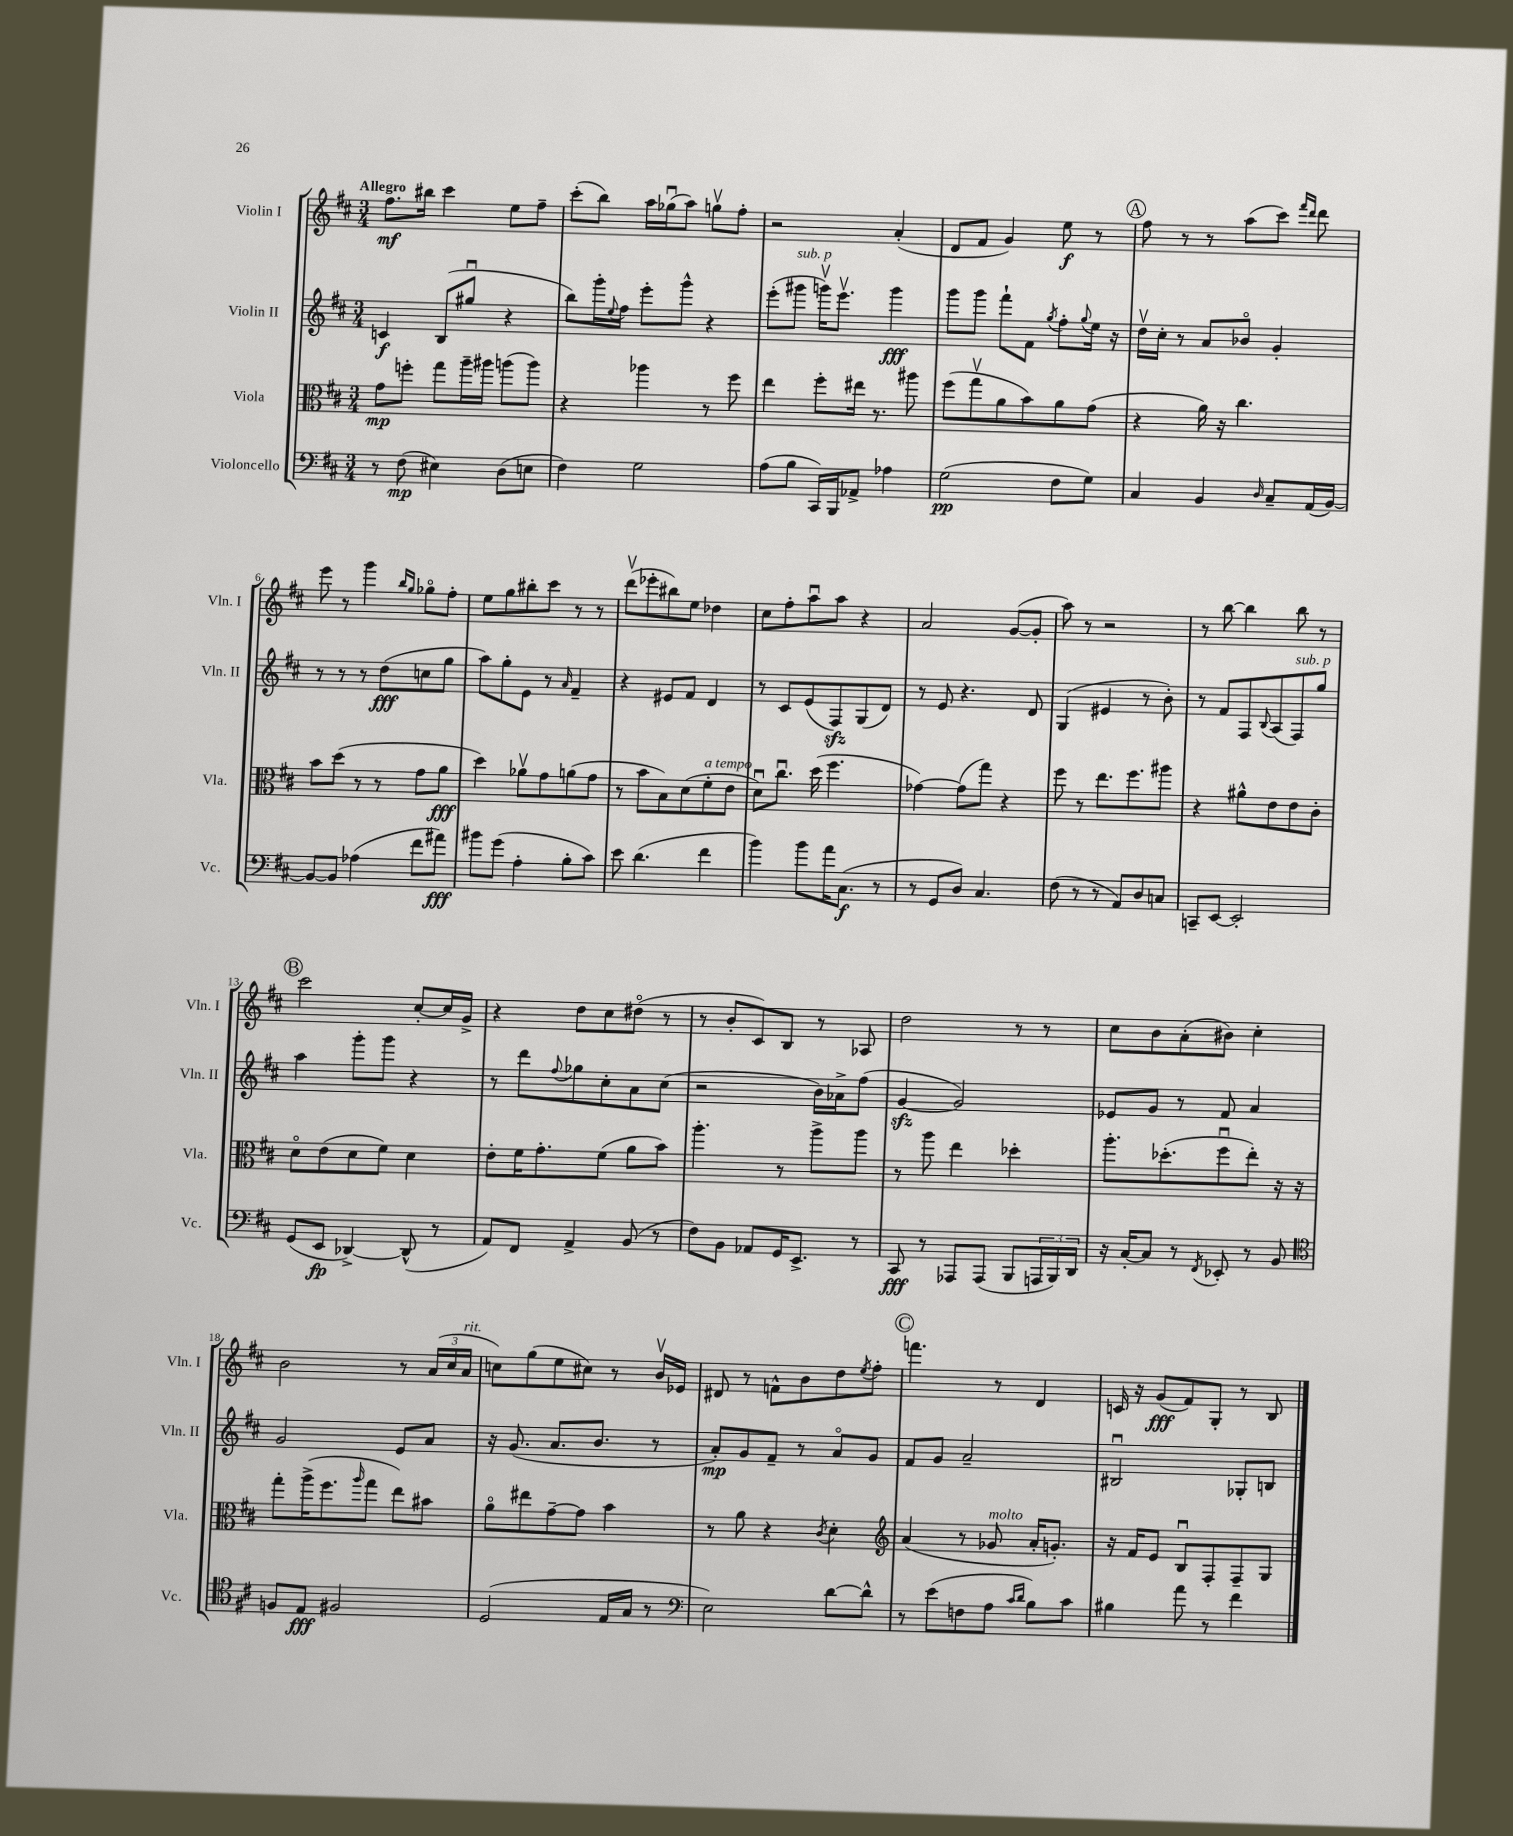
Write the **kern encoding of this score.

**kern	**dynam	**kern	**dynam	**kern	**dynam	**kern	**dynam
*part4	*part4	*part3	*part3	*part2	*part2	*part1	*part1
*staff4	*staff4	*staff3	*staff3	*staff2	*staff2	*staff1	*staff1
*I"Violoncello	*	*I"Viola	*	*I"Violin II	*	*I"Violin I	*
*I'Vc.	*	*I'Vla.	*	*I'Vln. II	*	*I'Vln. I	*
*clefF4	*	*clefC3	*	*clefG2	*	*clefG2	*
*k[f#c#]	*	*k[f#c#]	*	*k[f#c#]	*	*k[f#c#]	*
*M3/4	*	*M3/4	*	*M3/4	*	*M3/4	*
=1	=1	=1	=1	=1	=1	=1	=1
!	!	!	!	!	!	!LO:TX:a:B:t=Allegro	!
8r	.	8g\L	mp	4cn/	f	8.ff#\L	mf
(8F#\	mp	8ffn'\J	.	.	.	.	.
.	.	.	.	.	.	16bb#X\Jk	.
4E#X\)	.	8gg\L	.	(8B/L	.	4ccc#\	.
.	.	16aa~\L	.	8gg#Xu/J	.	.	.
.	.	16aa#X\JJ	.	.	.	.	.
(8D\L	.	(8aan\L	.	4r	.	8ee\L	.
8En\J	.	8aa\J)	.	.	.	8ff#~\J	.
=2	=2	=2	=2	=2	=2	=2	=2
4F#\)	.	4r	.	8bb\L)	.	(8ccc#'\L	.
.	.	.	.	16ggg'\L	.	8bb\J)	.
.	.	.	.	8qqee/	.	.	.
.	.	.	.	16ff#\JJ	.	.	.
2G\	.	4aa-X\	.	8eee'\L	.	16aa\LL	.
.	.	.	.	.	.	(16gg-Xu\J	.
.	.	.	.	8ggg^^\J	.	8aa\J)	.
.	.	8r	.	4r	.	8ggnv\L	.
.	.	8ff#\	.	.	.	8ff#'\J	.
=3	=3	=3	=3	=3	=3	=3	=3
(8A\L	.	4ee\	.	(8eee'\L	.	2r	.
!	!	!	!	!LO:TX:a:i:t=sub. p	!	!	!
8B\J	.	.	.	8ggg#X\J	.	.	.
16CC#/LL)	.	8ff#'\L	.	16gggnv\KL)	.	.	.
16BBB/J	.	.	.	8.eeev\J	.	.	.
8AA-X^/J	.	16ee#X\Jk	.	.	.	.	.
.	.	8.r	.	.	.	.	.
4A-X\	.	.	.	4ggg\	fff	(4a'/	.
.	.	8aa#X\	.	.	.	.	.
=4	=4	=4	=4	=4	=4	=4	=4
(2G\	pp	(8ff#\L	.	8ggg\L	.	8d/L	.
.	.	8ggv\	.	8ggg\J	.	8f#/J	.
.	.	8a\	.	8fff#`\L	.	4g/)	.
.	.	8b\)	.	8f#\J	.	.	.
.	.	.	.	8qgg/	.	.	.
8F#\L	.	8a\	.	8ff#'\L	.	8ee\	f
.	.	.	.	8qqgg/	.	.	.
8G\J)	.	(8g\J	.	16ee\Jk	.	8r	.
.	.	.	.	16r	.	.	.
!!LO:REH:place=s1:t=A
=5	=5	=5	=5	=5	=5	=5	=5
4C#/	.	4r	.	16ddv\LL	.	8ff#\	.
.	.	.	.	16cc#'\JJ	.	.	.
.	.	.	.	8r	.	8r	.
4BB/	.	16a\)	.	8a/L	.	8r	.
.	.	16r	.	.	.	.	.
.	.	4.cc#\	.	8b-X/J	.	(8aa\L	.
16qqD/	.	.	.	.	.	.	.
8C#~/L	.	.	.	4g'/	.	8ccc#\J)	.
.	.	.	.	.	.	16qqfff#/LL	.
.	.	.	.	.	.	16qqddd/JJ	.
(16AA/L	.	.	.	.	.	8ddd\	.
[16BB/JJ)	.	.	.	.	.	.	.
!!LO:LB:g=z
=6	=6	=6	=6	=6	=6	=6	=6
8BB/L_	.	8b\L	.	8r	.	8eee\	.
8BB/J]	.	(8dd\J	.	8r	.	8r	.
(4A-X\	.	8r	.	8r	.	4ggg\	.
.	.	8r	.	(8dd\L	fff	.	.
.	.	.	.	.	.	16qqbb/LL	.
.	.	.	.	.	.	16qqgg/JJ	.
8f#\L	.	8g\L	.	8ccn\	.	8gg-X\L	.
8a#X\J)	fff	8a\J	fff	8gg\J	.	8ff#'\J	.
=7	=7	=7	=7	=7	=7	=7	=7
8b#X\L	.	4dd\)	.	8aa\L)	.	8ee\L	.
(8g\J	.	.	.	8gg'\	.	8gg\	.
4A'\	.	8a-Xv\L	.	8e\J	.	8bb#X'\	.
.	.	8g\	.	8r	.	8ccc#\J	.
.	.	.	.	16qqa/	.	.	.
8B'\L	.	(8an\	.	4f#~/	.	8r	.
8c#\J)	.	8g\J	.	.	.	8r	.
=8	=8	=8	=8	=8	=8	=8	=8
8e\	.	8r	.	4r	.	(8dddv\L	.
(4.d\	.	8b\L	.	.	.	8eee-X'\	.
.	.	8B\)	.	8e#X/L	.	8bb#X\)	.
.	.	(8d\	.	8f#/J	.	8ee\J	.
!	!	!LO:TX:a:i:t=a tempo	!	!	!	!	!
4f#\	.	8f#'\	.	4d/	.	4dd-X\	.
.	.	8e\J	.	.	.	.	.
=9	=9	=9	=9	=9	=9	=9	=9
4b\)	.	8du\L)	.	8r	.	8cc#\L	.
.	.	8.cc#u\J	.	8c#/L	.	8ff#'\	.
8b\L	.	.	.	(8e/	.	8aau\	.
.	.	(16dd\	.	.	.	.	.
16a\K	.	4.ff#\	.	8F#zz/)	.	8aa\J	.
(8.C#\J	f	.	.	.	.	.	.
.	.	.	.	(8G/	.	4r	.
8r	.	.	.	8d/J)	.	.	.
=10	=10	=10	=10	=10	=10	=10	=10
8r	.	[4g-X\)	.	8r	.	2a/	.
8GG/L	.	.	.	8e/	.	.	.
8D/J)	.	(8g-\L]	.	4.r	.	.	.
4.C#/	.	8gg\J)	.	.	.	.	.
.	.	4r	.	.	.	([8g/L	.
.	.	.	.	8d/	.	8g'/J]	.
=11	=11	=11	=11	=11	=11	=11	=11
(8F#\	.	8ff#\	.	(4G/	.	8aa\)	.
8r	.	8r	.	.	.	8r	.
8r	.	8.ee\L	.	4e#X/	.	2r	.
8AA/L)	.	.	.	.	.	.	.
.	.	8.ff#\	.	.	.	.	.
8D/	.	.	.	8r	.	.	.
8Cn/J	.	8aa#X\J	.	8b'\)	.	.	.
=12	=12	=12	=12	=12	=12	=12	=12
8CCn~/L	.	4r	.	8r	.	8r	.
[8EE/J	.	.	.	8f#/L	.	[8bb\	.
2EE'/]	.	8a#X^^\L	.	8F#/	.	4bb\]	.
.	.	.	.	8qqB/	.	.	.
.	.	8e\	.	(8A/	.	.	.
!	!	!	!	!LO:TX:a:i:t=sub. p	!	!	!
.	.	8e\	.	8F#/)	.	8bb\	.
.	.	8c#'\J	.	8gg/J	.	8r	.
!!LO:LB:g=z
!!LO:REH:place=s1:t=B
=13	=13	=13	=13	=13	=13	=13	=13
(8GG/L	.	8d\L	.	4aa\	.	2ccc#\	.
8EE/J	fp	(8e\	.	.	.	.	.
[4DD-X^/)	.	8d\	.	8ggg'\L	.	.	.
.	.	8f#\J)	.	8ggg\J	.	.	.
(8DD-^^/]	.	4d\	.	4r	.	[8cc#'/L	.
8r	.	.	.	.	.	16cc#/L]	.
.	.	.	.	.	.	16g^/JJ	.
=14	=14	=14	=14	=14	=14	=14	=14
8AA/L)	.	8e'\L	.	8r	.	4r	.
8FF#/J	.	16f#\K	.	8ddd\L	.	.	.
.	.	8.g'\	.	.	.	.	.
.	.	.	.	8qqff#/	.	.	.
4AA^/	.	.	.	8gg-X\	.	8dd\L	.
.	.	(8f#\J	.	8cc#'\	.	8cc#\	.
(8BB/	.	8a\L	.	8a\	.	(8dd#X\J	.
8r	.	8b\J)	.	(8cc#\J	.	8r	.
=15	=15	=15	=15	=15	=15	=15	=15
8F#\L)	.	4.aa'\	.	2r	.	8r	.
8BB\J	.	.	.	.	.	8b'/L	.
8AA-X/L	.	.	.	.	.	8c#/)	.
16GG/K	.	8r	.	.	.	8B/J	.
8.EE^/J	.	.	.	.	.	.	.
.	.	8aa^\L	.	16b\LL)	.	8r	.
.	.	.	.	16a-X^\J	.	.	.
8r	.	8aa\J	.	(8ff#\J	.	8A-X/	.
=16	=16	=16	=16	=16	=16	=16	=16
8CC#/	fff	8r	.	[4gzz/	.	2dd\	.
8r	.	8aa\	.	.	.	.	.
8AAA-X/L	.	4ee\	.	2g/])	.	.	.
(8AAA-/J	.	.	.	.	.	.	.
8BBB/L	.	4dd-X'\	.	.	.	8r	.
24AAAn/L	.	.	.	.	.	8r	.
24BBB/)	.	.	.	.	.	.	.
24DD/JJ	.	.	.	.	.	.	.
=17	=17	=17	=17	=17	=17	=17	=17
16r	.	8.aa'\L	.	8e-X/L	.	8cc#\L	.
[16C#'/KL	.	.	.	.	.	.	.
8C#/J]	.	.	.	8g/J	.	8b\	.
.	.	(8.dd-X'\	.	.	.	.	.
8r	.	.	.	8r	.	(8a'\	.
8qFF#/	.	.	.	.	.	.	.
8EE-X'/	.	8ff#u\	.	8f#/	.	8b#X\J)	.
8r	.	8ee'\J)	.	4a/	.	4cc#'\	.
8BB/	.	16r	.	.	.	.	.
.	.	16r	.	.	.	.	.
!!LO:LB:g=z
=18	=18	=18	=18	=18	=18	=18	=18
*clefC4	*	*	*	*	*	*	*
8Fn/L	.	8gg'\L	.	2g/	.	2b\	.
8E/J	fff	(16aa^\K	.	.	.	.	.
.	.	8.ff#\	.	.	.	.	.
2F#X/	.	.	.	.	.	.	.
.	.	16qqaa/	.	.	.	.	.
.	.	8gg\J	.	.	.	.	.
.	.	8ee\L)	.	8e/L	.	8r	.
.	.	8b#X\J	.	8a/J	.	(24a/LL	.
.	.	.	.	.	.	24cc#/	.
!	!	!	!	!	!	!LO:TX:a:i:t=rit.	!
.	.	.	.	.	.	24a/JJ	.
=19	=19	=19	=19	=19	=19	=19	=19
(2D/	.	8a\L	.	16r	.	8ccn\L)	.
.	.	.	.	(8.g/	.	.	.
.	.	8ee#X\	.	.	.	(8gg\	.
.	.	[8g~\	.	8.a/L	.	8ee\	.
.	.	8g\J]	.	.	.	8cc#X\J)	.
.	.	.	.	8.b/J	.	.	.
16E/LL	.	4b\	.	.	.	8r	.
16G/JJ	.	.	.	.	.	.	.
8r	.	.	.	8r	.	16bv/LL	.
.	.	.	.	.	.	16e-X/JJ	.
=20	=20	=20	=20	=20	=20	=20	=20
*clefF4	*	*	*	*	*	*	*
2E\)	.	8r	.	8a'/L)	mp	8d#X/	.
.	.	8a\	.	8g/	.	8r	.
.	.	4r	.	8f#~/J	.	8fn^^\L	.
.	.	.	.	8r	.	8b\	.
.	.	8qc#/	.	.	.	.	.
[8d\L	.	4d'\	.	8a/L	.	8dd\	.
.	.	.	.	.	.	8qee/	.
8d^^\J]	.	.	.	8g/J	.	8ff#'\J	.
!!LO:REH:place=s1:t=C
=21	=21	=21	=21	=21	=21	=21	=21
*	*	*clefG2	*	*	*	*	*
8r	.	(4a/	.	8f#/L	.	4.fffn\	.
(8e\L	.	.	.	8g/J	.	.	.
8Fn\	.	8r	.	2a~/	.	.	.
!	!	!LO:TX:a:i:t=molto	!	!	!	!	!
8A\J	.	8g-X/	.	.	.	8r	.
16qqc#/LL	.	.	.	.	.	.	.
16qqd/JJ	.	.	.	.	.	.	.
8B\L)	.	16a'/KL	.	.	.	4d/	.
.	.	8.gn'/J)	.	.	.	.	.
8c#\J	.	.	.	.	.	.	.
=22	=22	=22	=22	=22	=22	=22	=22
4B#X\	.	16r	.	2B#Xu/	.	16cn/	.
.	.	16f#/KL	.	.	.	16r	.
.	.	8e/J	.	.	.	(8g/L	fff
8a\	.	8Bu/L	.	.	.	8f#/)	.
8r	.	8F#'/	.	.	.	8G'/J	.
4f#\	.	8F#~/	.	8G-X'/L	.	8r	.
.	.	8G/J	.	8Bn/J	.	8B/	.
==	==	==	==	==	==	==	==
*-	*-	*-	*-	*-	*-	*-	*-
